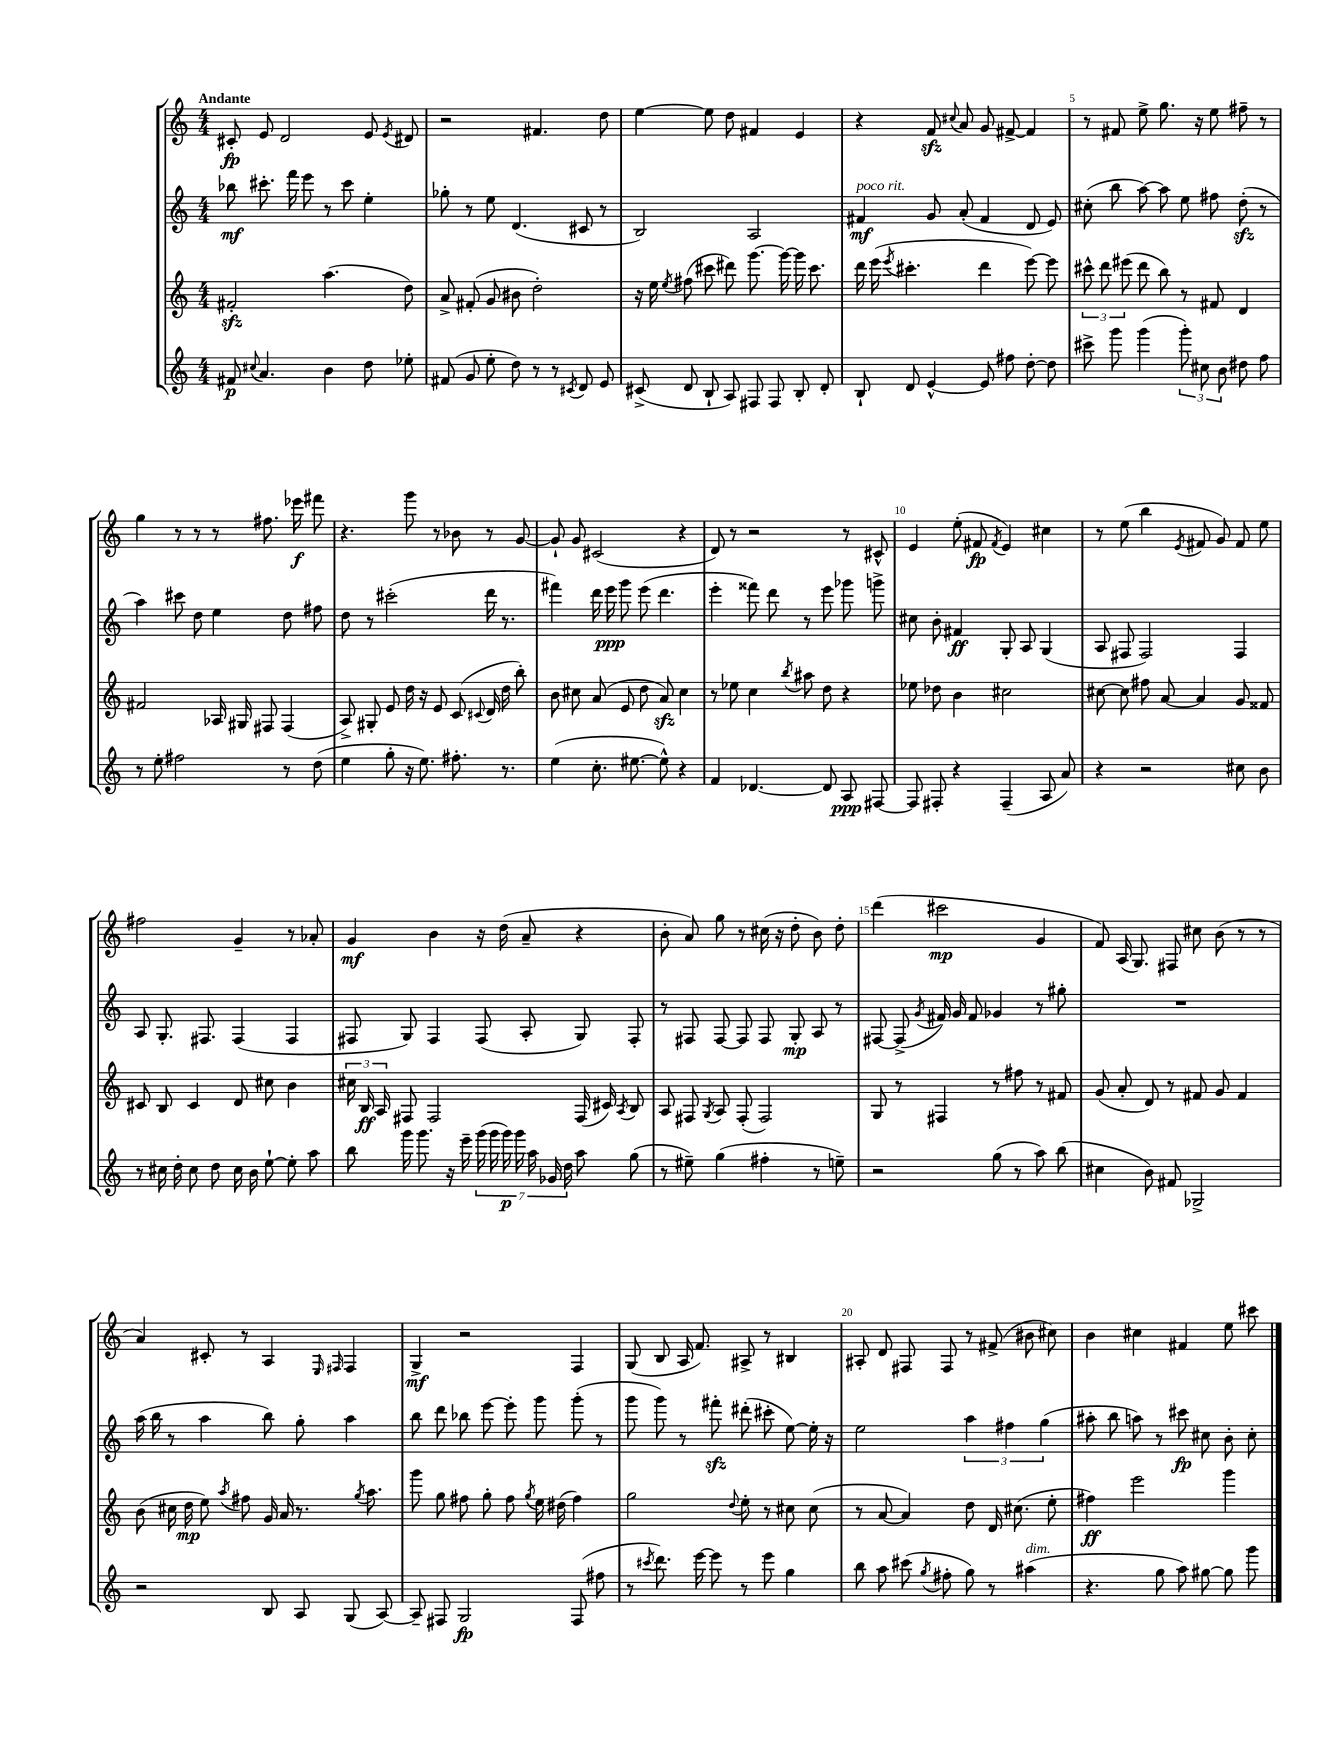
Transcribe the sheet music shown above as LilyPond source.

<<
\new StaffGroup <<
\new Staff = "s0" {
    \clef treble \key c \major \numericTimeSignature \time 4/4 \tempo "Andante"
    \autoBeamOff cis'8-.\fp e'8 d'2 e'8 \acciaccatura { e'8 } dis'8 |
    r2 fis'4. d''8 |
    e''4~ e''8 d''8 fis'4 e'4 |
    r4 f'8\sfz \appoggiatura { cis''8 } a'8 g'8 fis'8~-> fis'4 |
    r8 fis'8 e''8-> g''8. r16 e''8 fis''8-- r8 |
    g''4 r8 r8 r8 fis''8. ees'''16\f fis'''8 |
    r4. g'''8 r8 bes'8 r8 g'8~ |
    g'8-! g'8 cis'2( r4 |
    d'8) r8 r2 r8 cis'8-^ |
    e'4 e''8-.( fis'8\fp \acciaccatura { fis'8 } e'4) cis''4 |
    r8 e''8( b''4 \acciaccatura { e'8 } fis'8 g'8) fis'8 e''8 |
    fis''2 g'4-- r8 aes'8-. |
    g'4\mf b'4 r16 d''16( a'8-- r4 |
    b'8-. a'8) g''8 r8 cis''16( r16 d''8-. b'8) d''8-. |
    d'''4( cis'''2\mp g'4 |
    f'8) a16( g8.) fis8 cis''8 b'8( r8 r8 |
    a'4) cis'8-. r8 a4 \grace { e16 fis16 } fis4 |
    g4->\mf r2 f4 |
    g8( b8 a16 f'8.) ais8-> r8 bis4 |
    ais8-. d'8 fis8 fis8 r8 fis'8->( bis'8 cis''8) |
    b'4 cis''4 fis'4 e''8 cis'''8 \bar "|." |
}
\new Staff = "s1" {
    \clef treble \key c \major \numericTimeSignature \time 4/4
    \autoBeamOff bes''8\mf cis'''8.-. f'''16 e'''8 r8 cis'''8 e''4-. |
    ges''8-. r8 e''8 d'4.( cis'8 r8 |
    b2) a2 |
    fis'4\mf^\markup { \italic "poco rit." } g'8 a'8-.( fis'4 d'8 e'8) |
    cis''8-.( b''8 a''8~) a''8 e''8 fis''8 d''8-.\sfz( r8 |
    a''4) cis'''8 d''8 e''4 d''8 fis''8 |
    d''8 r8 cis'''2-.( d'''16 r8. |
    fis'''4) d'''16 e'''16\ppp g'''8 e'''8( d'''4. |
    e'''4-. fisis'''8) d'''8 r8 e'''8 ges'''8 g'''8-> |
    cis''8 b'8-. fis'4\ff g8-. a8 g4( |
    a8 fis8 fis2) fis4 |
    a8 g8.-. fis8. fis4( fis4 |
    fis8 g8) fis4 fis8( a8-. g8) fis8-. |
    r8 fis8 fis8~ fis8 fis8 g8-.\mp a8 r8 |
    fis8~ fis8->( \acciaccatura { g'8 } fis'16) g'16 fis'8 ges'4 r8 gis''8-. |
    R1 |
    a''16( b''16 r8 a''4 b''8) g''8-. a''4 |
    b''8 d'''8 bes''8 e'''8~ e'''8-. g'''8 g'''8-.( r8 |
    g'''8 g'''8) r8 fis'''8-.\sfz dis'''8-.( cis'''8-. e''8~) e''16-. r16 |
    e''2 \tuplet 3/2 { a''4 fis''4 g''4( } |
    ais''8-. b''8 a''8) r8 cis'''8\fp cis''8 b'8-. cis''8-. \bar "|." |
}
\new Staff = "s2" {
    \clef treble \key c \major \numericTimeSignature \time 4/4
    \autoBeamOff fis'2-.\sfz a''4.( d''8) |
    a'8-> fis'8-.( g'8 bis'8 d''2-.) |
    r16 e''16 \acciaccatura { e''8 } fis''8( cis'''8 dis'''8) g'''8.~ g'''16~ g'''16 cis'''8. |
    d'''16 e'''16( \acciaccatura { e'''8 } cis'''4.-. d'''4 e'''8~) e'''8 |
    \tuplet 3/2 { cis'''8-^ d'''8 eis'''8( } d'''8 b''8) r8 fis'8 d'4 |
    fis'2 aes16 gis16 fis8 fis4( |
    a8->) gis8-. e'8 d''16 r16 e'8 c'8( \appoggiatura { cis'8 } d'16 d''16 b''8-.) |
    b'8 cis''8 a'8( e'8 d''8 a'8\sfz) cis''4 |
    r8 ees''8 c''4 \acciaccatura { b''8 } ais''8 d''8 r4 |
    ees''8 des''8 b'4 cis''2 |
    cis''8~ cis''8 fis''8 a'8~ a'4 g'8 fisis'8 |
    cis'8 b8 cis'4 d'8 cis''8 b'4 |
    \tuplet 3/2 { cis''16 b16\ff a16 } fis8 fis2 fis16( cis'16) \acciaccatura { a8 } b8 |
    a8 fis8 \acciaccatura { g8 } a8 fis8-.( fis2) |
    g8 r8 fis4 r8 fis''8 r8 fis'8 |
    g'8( a'8-. d'8) r8 fis'8 g'8 fis'4 |
    b'8( cis''16 d''16\mp e''8) \acciaccatura { a''8 } fis''8 g'16 a'16 r8. \acciaccatura { g''8 } a''8. |
    g'''8 g''8 fis''8 g''8-. fis''8 \acciaccatura { g''8 } e''16 dis''16( fis''4) |
    g''2 \appoggiatura { d''8 } e''8-. r8 cis''8 cis''8( |
    r8 a'8~ a'4) d''8 d'16 cis''8.( e''8-. |
    fis''4\ff) e'''2 g'''4 \bar "|." |
}
\new Staff = "s3" {
    \clef treble \key c \major \numericTimeSignature \time 4/4
    \autoBeamOff fis'8\p \appoggiatura { cis''8 } a'4. b'4 d''8 ees''8-. |
    fis'8( g'8 e''8-. d''8) r8 r8 \acciaccatura { cis'8 } d'8 e'8 |
    cis'8->( d'8 b8-! a8) fis8 fis8 b8-. d'8-. |
    b8-! d'8 e'4~-^ e'8 fis''8 d''8~-. d''8 |
    cis'''8-> g'''8 g'''4( \tuplet 3/2 { g'''8-.) cis''8 b'8 } dis''8 f''8 |
    r8 e''8-. fis''2 r8 d''8( |
    e''4 g''8-. r16 e''8.) fis''8.-. r8. |
    e''4( c''8.-. eis''8.~ eis''8-^) r4 |
    f'4 des'4.~ des'8 a8\ppp fis8~ |
    fis8 fis8-. r4 fis4--( a8 a'8) |
    r4 r2 cis''8 b'8 |
    r8 cis''16 d''16-. cis''8 d''8 cis''16 b'16 e''8~-! e''8-. a''8 |
    b''8 g'''16 g'''8. r16 e'''16-- \tuplet 7/4 { g'''16( g'''16 g'''16\p) g'''16 a''16 ges'16 d''16 } a''8 g''8( |
    r8 eis''8--) g''4( fis''4-. r8 e''8--) |
    r2 g''8( r8 a''8) b''8( |
    cis''4 b'8) fis'8 ges2-> |
    r2 b8 a8 g8( a8~) |
    a8-- fis8 g2\fp fis8( fis''8 |
    r8 \acciaccatura { cis'''8 } d'''8.) e'''16~ e'''8 r8 e'''8 g''4 |
    b''8 a''8 cis'''8( \acciaccatura { g''8 } fis''8-. g''8) r8 ais''4^\markup { \italic "dim." }( |
    r4. g''8 a''8) gis''8~ gis''8 g'''8 \bar "|." |
}
>>
>>
\layout { \context { \Score \override BarNumber.break-visibility = ##(#f #t #t) barNumberVisibility = #(every-nth-bar-number-visible 5) } }
